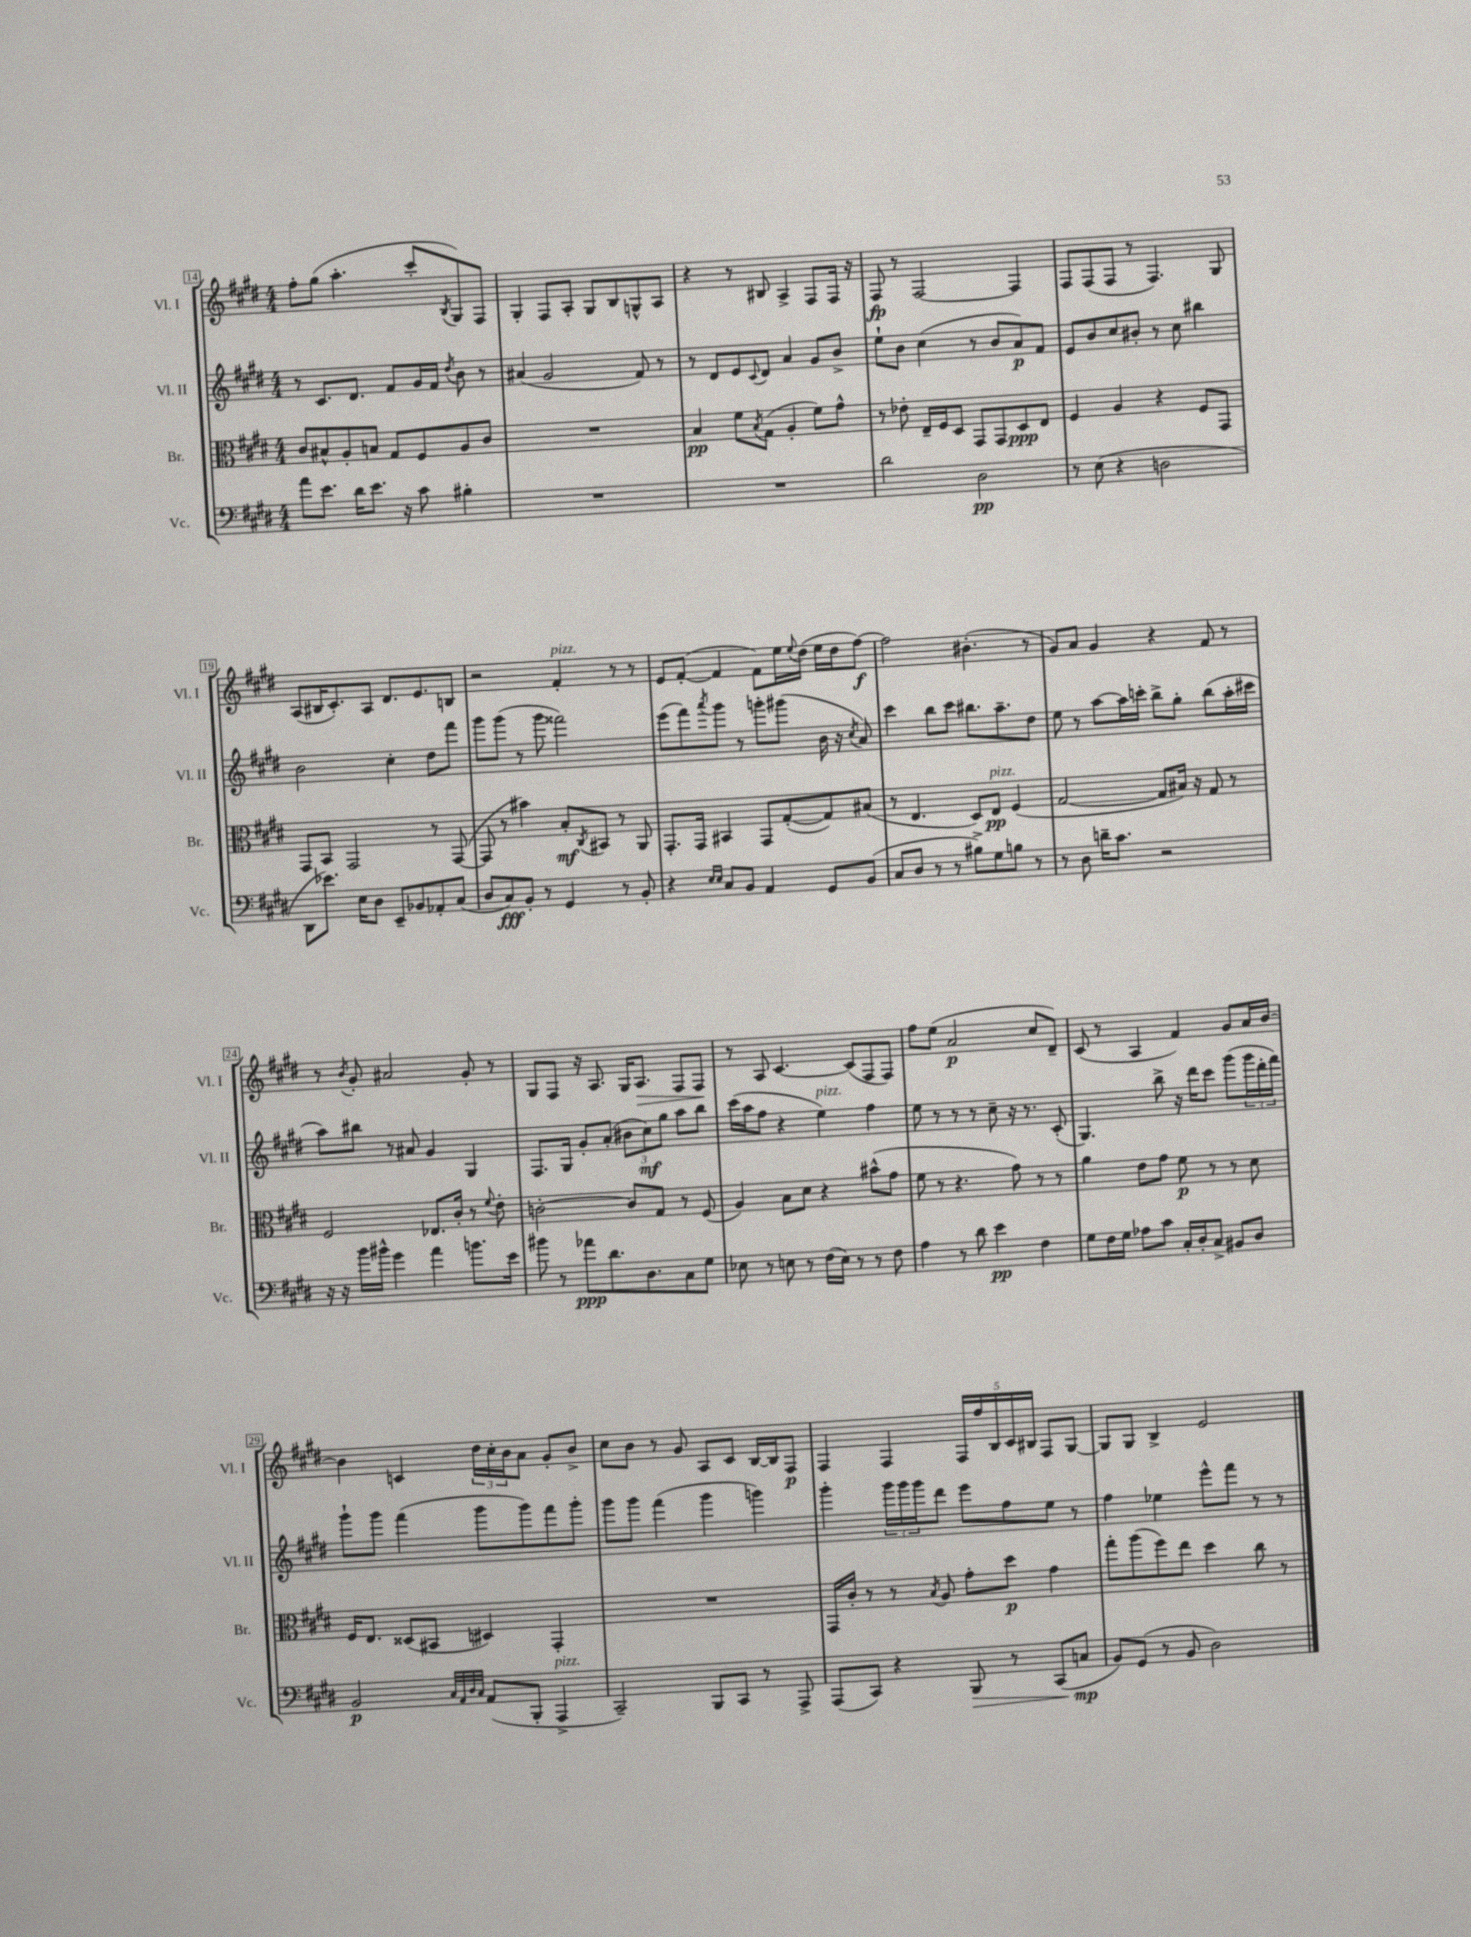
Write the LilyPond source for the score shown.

<<
\new StaffGroup <<
\new Staff = "s0" \with { instrumentName = "Vl. I" shortInstrumentName = "Vl. I" } {
    \clef treble \key e \major \numericTimeSignature \time 4/4
    fis''8-. gis''8( a''4.-. cis'''8-. \acciaccatura { b8 } gis8) fis8 |
    gis4-. fis8 a8-. gis8 b8 g8-^ a8 |
    r4 r8 bis8 a4-> fis8 fis16 r16 |
    fis8\fp r8 fis2~ fis4 |
    fis8 fis8( fis8 r8 fis4.) gis8 |
    a8( bis16 cis'8.-.) a8 dis'8. e'8. b8 |
    r2 fis'4-.^\markup { \italic "pizz." } r8 r8 |
    e'8 fis'8~-.( fis'4 fis'8) e''16 \appoggiatura { e''8 } dis''16( e''16 dis''16 fis''8~\f) |
    fis''2 bis'4.-.( r8 |
    gis'8) a'8 gis'4 r4 fis'8 r8 |
    r8 \acciaccatura { b'8 } gis'8-. ais'2 gis'8-. r8 |
    gis8 fis8 r16 a8. gis16 a8.\> fis8 fis8\! |
    r8 a8 cis'4.~ cis'8( fis8 fis8) |
    fis''8 e''8( a'2\p cis''8 dis'8--) |
    cis'8( r8 a4 fis'4) gis'8 a'16 b'16~ |
    b'4 c'4 \tuplet 3/2 { dis''16 cis''16-. b'16 } a'8 gis'8-. b'8-> |
    cis''8 b'8 r8 gis'8 a8 cis'8 b16~ b16 fis8\p |
    fis4 fis4 \tuplet 5/4 { fis16 fis''16 b16 cis'16 bis16 } fis8 gis8~ |
    gis8 gis8 b4-> e'2 \bar "|." |
}
\new Staff = "s1" \with { instrumentName = "Vl. II" shortInstrumentName = "Vl. II" } {
    \clef treble \key e \major \numericTimeSignature \time 4/4
    r8 cis'8. dis'8. fis'8 gis'16 fis'16 \acciaccatura { dis''8 } b'8 r8 |
    ais'4( gis'2 fis'8) r8 |
    r8 dis'8 e'8 \appoggiatura { cis'8 } dis'8 a'4 gis'8 b'8-> |
    e''8-! b'8 cis''4( r8 b'8 a'8\p) fis'8 |
    e'8 b'8 cis''8 bis'8-. r8 cis''8 bis''4 |
    b'2 cis''4-. dis''8 fis'''8 |
    gis'''8 gis'''8( r8 gis'''8 fisis'''2) |
    e'''8( fis'''8) \acciaccatura { a'''8 } gis'''8 r8 g'''8-. gis'''8( b'16 r16 \acciaccatura { cis''8 } a'8) |
    cis'''4 b''8 cis'''8 bis''8. a''8.-- dis''8 |
    e''8 r8 a''8~ a''16 c'''16-. b''8-> gis''8-. b''8( a''16-. cis'''16 |
    a''8) bis''8 r8 ais'8 gis'4 gis4 |
    fis8. gis16 gis'8-. a'8-.( \tuplet 3/2 { bis'8 cis''8\mf) gis''8 } a''8 b''8 |
    cis'''16( a''16 fis''8 r4 e''4^\markup { \italic "pizz." }) fis''4 |
    e''8 r8 r8 r8 cis''8-- r16 r8. cis'8-.( |
    gis4.) b''8-> r16 dis'''16 cis'''8 gis'''8( \tuplet 3/2 { gis'''16 dis'''16-. fis'''16) } |
    gis'''8-! gis'''8 fis'''4( gis'''8 gis'''8) fis'''8 gis'''8-. |
    gis'''8 gis'''8 fis'''4( gis'''4 g'''4) |
    gis'''4-. \tuplet 3/2 { gis'''16 gis'''16 gis'''16 } dis'''8 e'''8 fis''8 e''8 r8 |
    fis''4 ees''4 e'''8-^ fis'''8 r8 r8 \bar "|." |
}
\new Staff = "s2" \with { instrumentName = "Br." shortInstrumentName = "Br." } {
    \clef alto \key e \major \numericTimeSignature \time 4/4
    cis'8 bis8-^ a8-. b8 gis8 fis8 a8 cis'8 |
    R1 |
    b4\pp fis'8 \acciaccatura { b8 } gis8( a4-. fis'8) gis'8-^ |
    r8 ees'8-. e16-- fis16 dis8 gis,8 gis,8 dis8\ppp e8 |
    fis4 a4 r4 fis8 gis,8 |
    gis,8 b,8 gis,2 r8 gis,8~( |
    gis,8 r8 bis'4) b8-.\mf \acciaccatura { cis8 } bis,8 r8 a,8 |
    gis,8.-. gis,16 bis,4 gis,8 gis8~-.( gis8) bis8( |
    r8 e4. dis8) e8\pp^\markup { \italic "pizz." } fis4( |
    gis2~ gis8 bis16) r16 gis8 r8 |
    fis2 ees8. cis'16-. r8 \appoggiatura { fis'8 } e'8-. |
    c'2~-. c'8 gis8 r8 fis8( |
    a4) b8 dis'8 r4 bis'8-^( gis'8 |
    fis'8 r8 r4. gis'8) r8 r8 |
    a'4 e'8 gis'8 fis'8\p r8 r8 dis'8 |
    fis16 e8. disis8( bis,8 dis4) gis,4-. |
    R1 |
    gis,16 cis'16-. r8 r8 \acciaccatura { b8 } a8 gis'8-. dis''8\p gis'4 |
    gis''8-. a''8( fis''8) e''8 dis''4 cis''8 r8 \bar "|." |
}
\new Staff = "s3" \with { instrumentName = "Vc." shortInstrumentName = "Vc." } {
    \clef bass \key e \major \numericTimeSignature \time 4/4
    a'8 e'8. dis'16 e'8. r16 cis'8 bis4-. |
    R1 |
    R1 |
    dis'2 dis2\pp |
    r8 e8( r4 d2 |
    dis,8 ees'8.) e16 dis8 e,8-- bes,8 aes,8-. cis8( |
    dis8 cis8\fff) b,8-. r8 gis,4 r8 b,8-. |
    r4 \grace { e16 e16 } cis8 b,8 a,4 gis,8 b,8( |
    cis8 dis8 r8 r8 bis8->) gis8 b8 r8 |
    r8 dis8 d'16-- cis'8. r2 |
    r16 r16 b'16 bis'16-^ gis'4 a'4 b'8. e'16 |
    bis'8 r8 aes'8\ppp dis'8. dis8. cis8 gis8 |
    ees8 r8 e8 r8 fis16( e16) r8 r8 fis8 |
    a4 r8 dis'8 e'4\pp fis4 |
    gis8 fis16 gis16 aes8 cis'8 cis16-. dis16-. cis8-> bis,8 dis8 |
    b,2\p \grace { cis32 a,32 dis32 cis32 } a,8( b,,8-. a,,4->^\markup { \italic "pizz." } |
    cis,2--) b,,8 cis,8 r8 a,,8-> |
    a,,8( cis,8) r4 b,,8\> r8 cis,8( c8\mp\! |
    b,8) gis,8( r8 b,8 dis2) \bar "|." |
}
>>
>>
\layout { \context { \Score currentBarNumber = #14 \override BarNumber.stencil = #(make-stencil-boxer 0.1 0.3 ly:text-interface::print) } }
